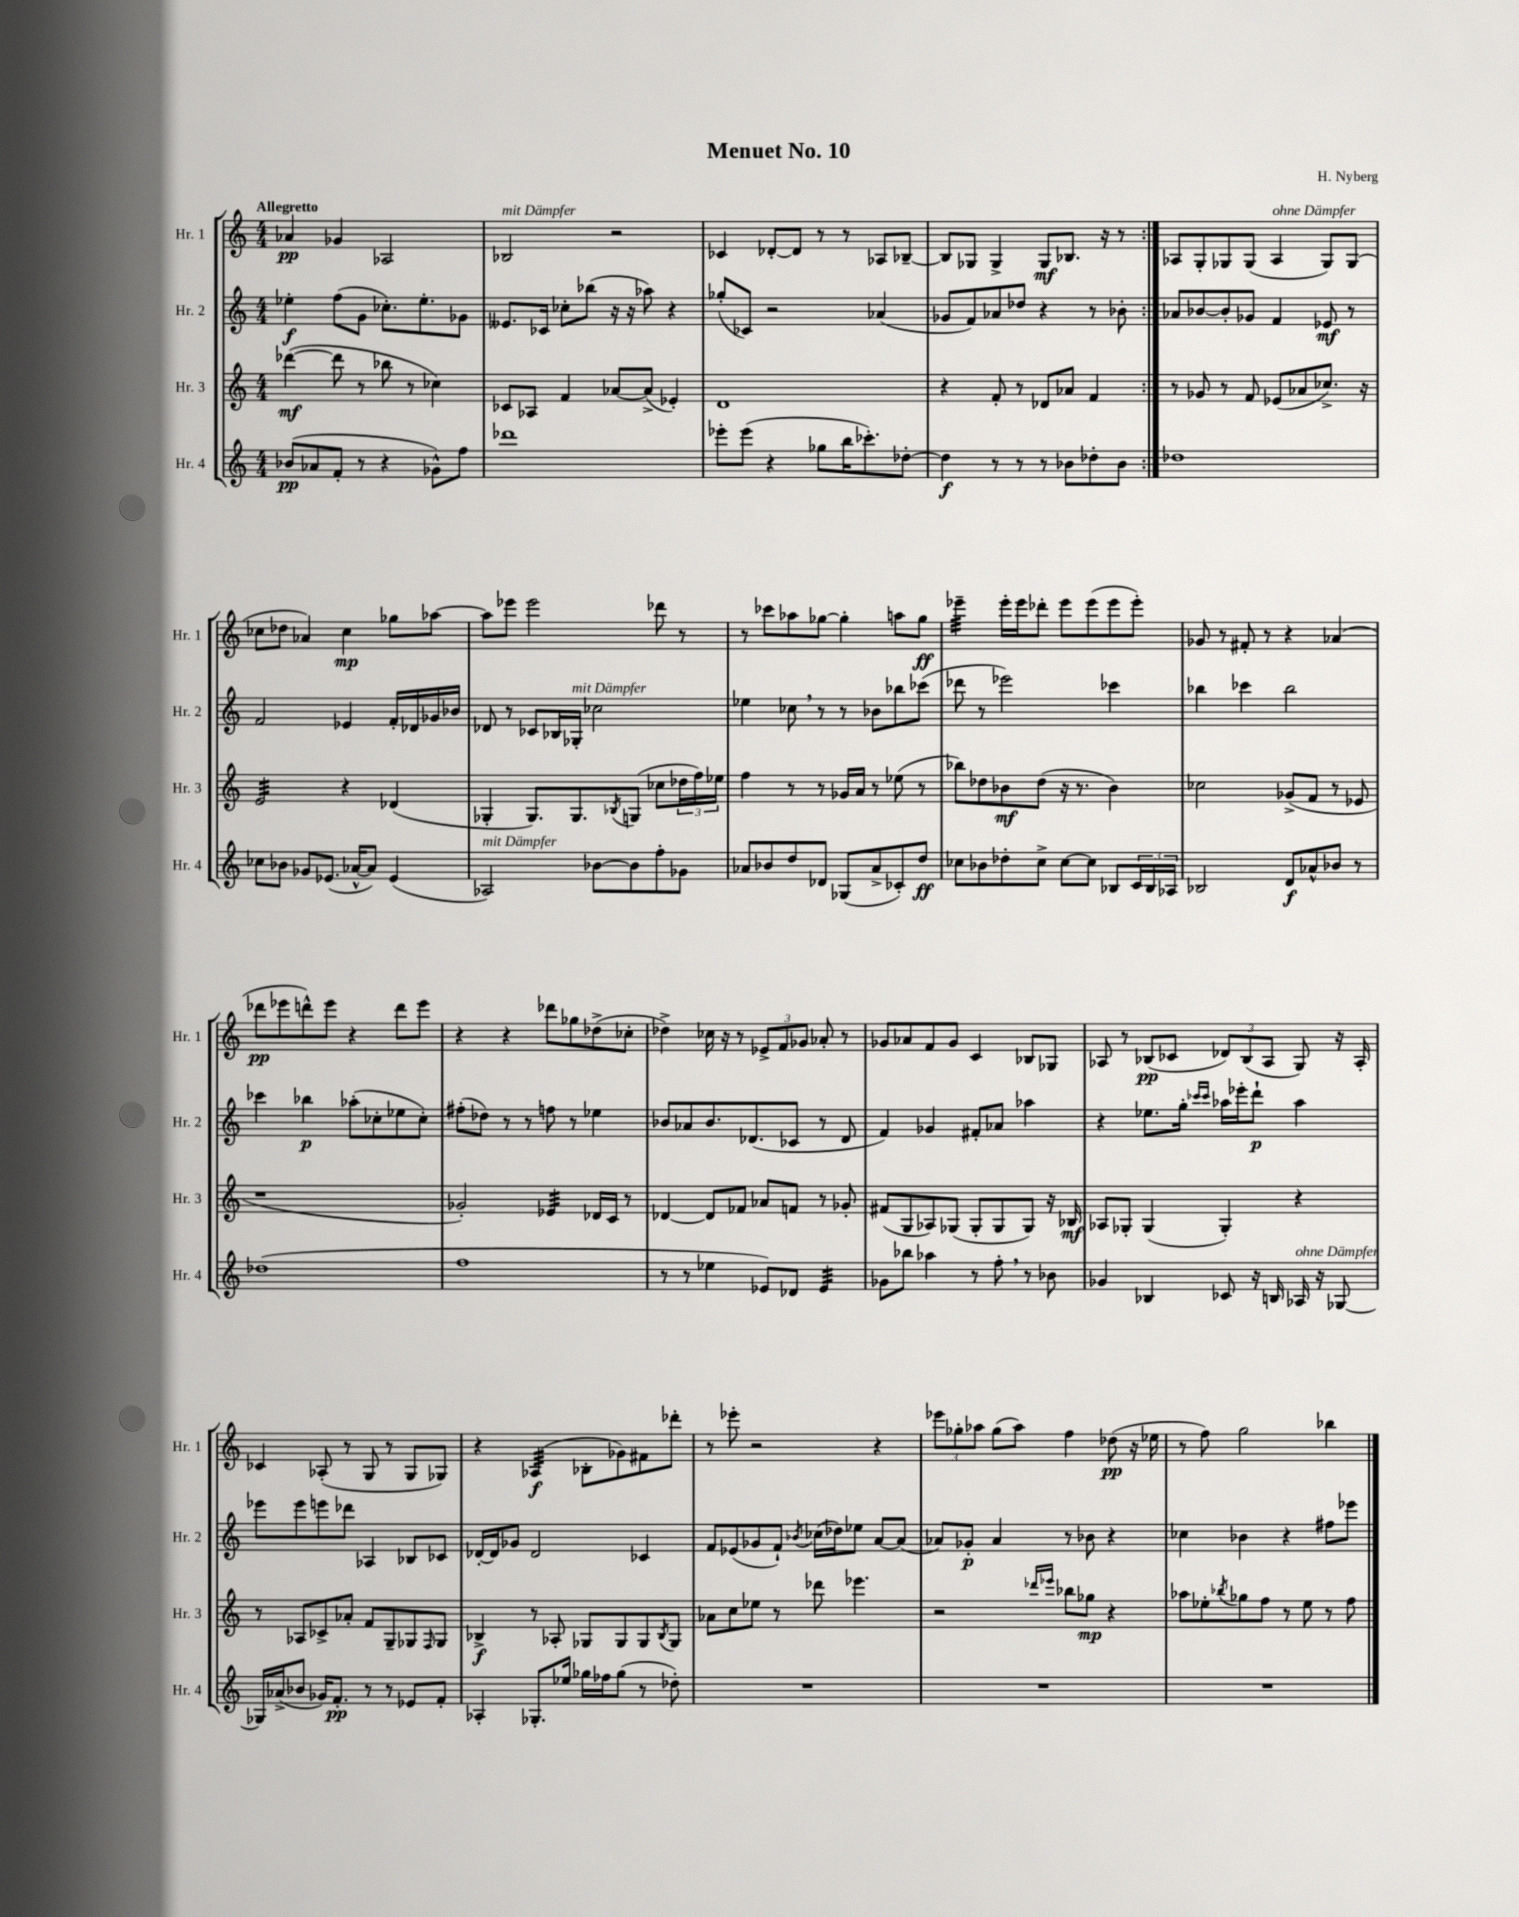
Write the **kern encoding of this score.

**kern	**kern	**kern	**kern
*staff4	*staff3	*staff2	*staff1
*clefG2	*clefG2	*clefG2	*clefG2
*k[]	*k[]	*k[]	*k[]
*M4/4	*M4/4	*M4/4	*M4/4
(8b-	([4ddd-	4ee-'	4a-
8a-	.	.	.
8f'	8ddd-]	(8ff	4g-
8r	8r	8g	.
4r	8bb-	8.cc-')	2A-
.	8r	.	.
.	.	8.ee-'	.
8g-^^)	4cc-)	.	.
8ff	.	8g-	.
=	=	=	=
1ddd-	8c-	8.e--	2B-
.	8A-	.	.
.	.	16c-	.
.	4f	8cc-'	.
.	.	(8bb-	.
.	[8a-	16r	2r
.	.	16r	.
.	(8a-^]	8aa-)	.
.	4e-')	4r	.
=	=	=	=
8eee-'	1d	(8gg-'	4c-
(8eee-	.	8c-)	.
4r	.	2r	[8d-'
.	.	.	8d-]
8gg-	.	.	8r
16bb	.	.	8r
8.ccc-')	.	.	.
.	.	(4a-	8A-
[8dd-'	.	.	[8B-~
=	=	=	=
4dd-]	4r	8g-	8B-]
.	.	8f)	8G-
8r	8f'	8a-	4G-^
8r	8r	8dd-	.
8r	8d-	4r	8G-
8b-	8a-	.	8.B-
8dd-'	4f	8r	.
.	.	.	16r
8b-	.	8b-'	8r
=:|!	=:|!	=:|!	=:|!
1dd-	8r	8a-	8A-
.	8g-	[8b-	8G'
.	8r	8b-']	8G-
.	8f	8g-	(8G-
.	(8e-	4f	4A-
.	8a-	.	.
.	8.cc-^)	8e-	8G-)
.	.	8r	(8G-
.	16r	.	.
=	=	=	=
8cc-	2e	2f	8cc-
8b-	.	.	8dd-
8g-	.	.	4a-)
(8.e-	.	.	.
.	4r	4e-	4cc-
[16a-^^	.	.	.
8a-])	.	.	.
(4e-	(4d-	16f'	8gg-
.	.	16d-	.
.	.	16g-	[8aa-
.	.	16b-	.
=	=	=	=
2A-)	4G-'	8d-	8aa-]
.	.	8r	8eee-
.	8.G-)	8c-	2eee-
.	.	16B-	.
.	8.G-	16G-'	.
[8b-	.	2cc-	.
.	8qB-	.	.
8b-]	(8G	.	.
8ff'	8cc-	.	8ddd-
8g-	24dd-	.	8r
.	24ff)	.	.
.	24ee-	.	.
=	=	=	=
8a-	4ff	4ee-	8r
8b-	.	.	8ccc-
8dd	8r	8cc-	8aa-
8d-	8r	8r	[8gg-
(8G-	16g-	8r	4gg-']
.	16a	.	.
8a-^	8r	8b-	.
8c-')	(8ee-	8bb-	8aa
8dd	8r	(8ccc-	8gg-
=	=	=	=
8cc-	8bb-)	8ddd-	4eee-~
8b-	8dd-	8r	.
8dd-'	8b-	2eee-)	16eee-'
.	.	.	16eee-
8cc-^	(8dd-	.	8ddd-'
[8cc-	16r	.	8eee-
.	8.r	.	.
8cc-]	.	.	(8eee-
8B-	4b-)	4ccc-	8eee-
24c	.	.	8eee-')
24B-	.	.	.
24A-	.	.	.
=	=	=	=
2B-	2cc-	4bb-	8g-
.	.	.	8r
.	.	4ccc-	8f#'
.	.	.	8r
8d	(8g-^	2bb-	4r
8a-^^	8f	.	.
8b-	8r	.	(4a-
8r	8e-	.	.
=	=	=	=
(1dd-	1r	4ccc-	8ddd-
.	.	.	8eee-
.	.	4bb-	8ddd^^)
.	.	.	8eee-
.	.	(8aa-'	4r
.	.	8cc-'	.
.	.	8ee-	8ddd
.	.	8cc-')	8eee-
=	=	=	=
1ff	2g-')	(8ff#'	4r
.	.	8dd-)	.
.	.	8r	4r
.	.	8r	.
.	4e-	8ff	8ddd-
.	.	8r	8gg-
.	16d-	4ee-	(8dd-^
.	16c	.	.
.	8r	.	8cc-'
=	=	=	=
8r	[4d-	8b-	4dd-^)
8r	.	8a-	.
4ee-	8d-]	8.b-	16cc-
.	.	.	16r
.	8f-	.	8r
.	.	(8.d-	.
8e-)	8a-	.	12e-^
.	.	.	12f
8d-	8f	8c-	.
.	.	.	12g-
4e-	8r	8r	8a-'
.	8g-'	8d-	8r
=	=	=	=
8g-	(8f#	4f)	8g-
8bb-	8G	.	8a-
4aa-	8A-)	4g-	8f
.	(8G-	.	8g-
8r	8G-'	8f#'	4c
8ff'	8G-	8a-	.
8r	8G-)	4aa-	8B-
8b-	16r	.	8G-
.	16B-	.	.
=	=	=	=
4g-	8A-	4r	8A-
.	8G-'	.	8r
4B-	(4G-	8.ee-	(8B-
.	.	.	8c-
.	.	16gg'	.
.	.	16qqccc-	.
.	.	16qqccc-	.
8c-	4G-')	16aa-	12d-)
.	.	16eee-'	.
.	.	.	(12B-
16r	.	8ddd`	.
.	.	.	12A-
16B	.	.	.
16A-	4r	4aa-	8G)
16r	.	.	.
[8G-	.	.	16r
.	.	.	16A-'
=	=	=	=
16G-]	8r	8eee-	4c-
(16a-^	.	.	.
8b-	8A-	8eee-	.
16g-)	8c-^	8eee	(8A-'
8.f'	.	.	.
.	8a-'	8ddd-	8r
8r	8f	4A-	8G
8r	8G~	.	8r
8e-	8G-	8B-	8G
.	16qqF	.	.
8f'	8G-	8c-	8G-)
=	=	=	=
4A-'	4B-^	[16d-'	4r
.	.	16d-]	.
.	.	8g-	.
8.G-'	8r	2d-	(4A-
.	8A-'	.	.
16ee-	.	.	.
16gg-	8G-	.	8B-'
16ff-	.	.	.
(8gg-	8G-	.	8g-)
8r	8G-	4c-	8f#
.	8qB-	.	.
8dd-')	8G-	.	8ddd-'
=	=	=	=
1r	8a-	8f	8r
.	8cc	(8e-	8eee-'
.	8ee-	8g-	2r
.	8r	8f`)	.
.	.	8qb-	.
.	8ddd-	(16cc-	.
.	.	16dd-)	.
.	4.eee-	8ee-	.
.	.	[8a	4r
.	.	(8a]	.
=	=	=	=
1r	2r	8a-)	12eee-
.	.	.	12gg-'
.	.	8g-'	.
.	.	.	12aa-
.	.	4a-	(8gg-
.	.	.	8aa-)
.	16qqddd-	.	.
.	16qqeee-	.	.
.	8bb-	8r	4ff
.	8gg-	8b-	.
.	4r	4r	(8dd-
.	.	.	16r
.	.	.	16ee-
=	=	=	=
1r	8aa-	4cc-	8r
.	8ee-'	.	8ff)
.	8qbb-	.	.
.	8gg-	4b-	2gg
.	8ff	.	.
.	8r	4r	.
.	8ee-	.	.
.	8r	8ff#	4bb-
.	8ff	8eee-	.
==	==	==	==
*-	*-	*-	*-
